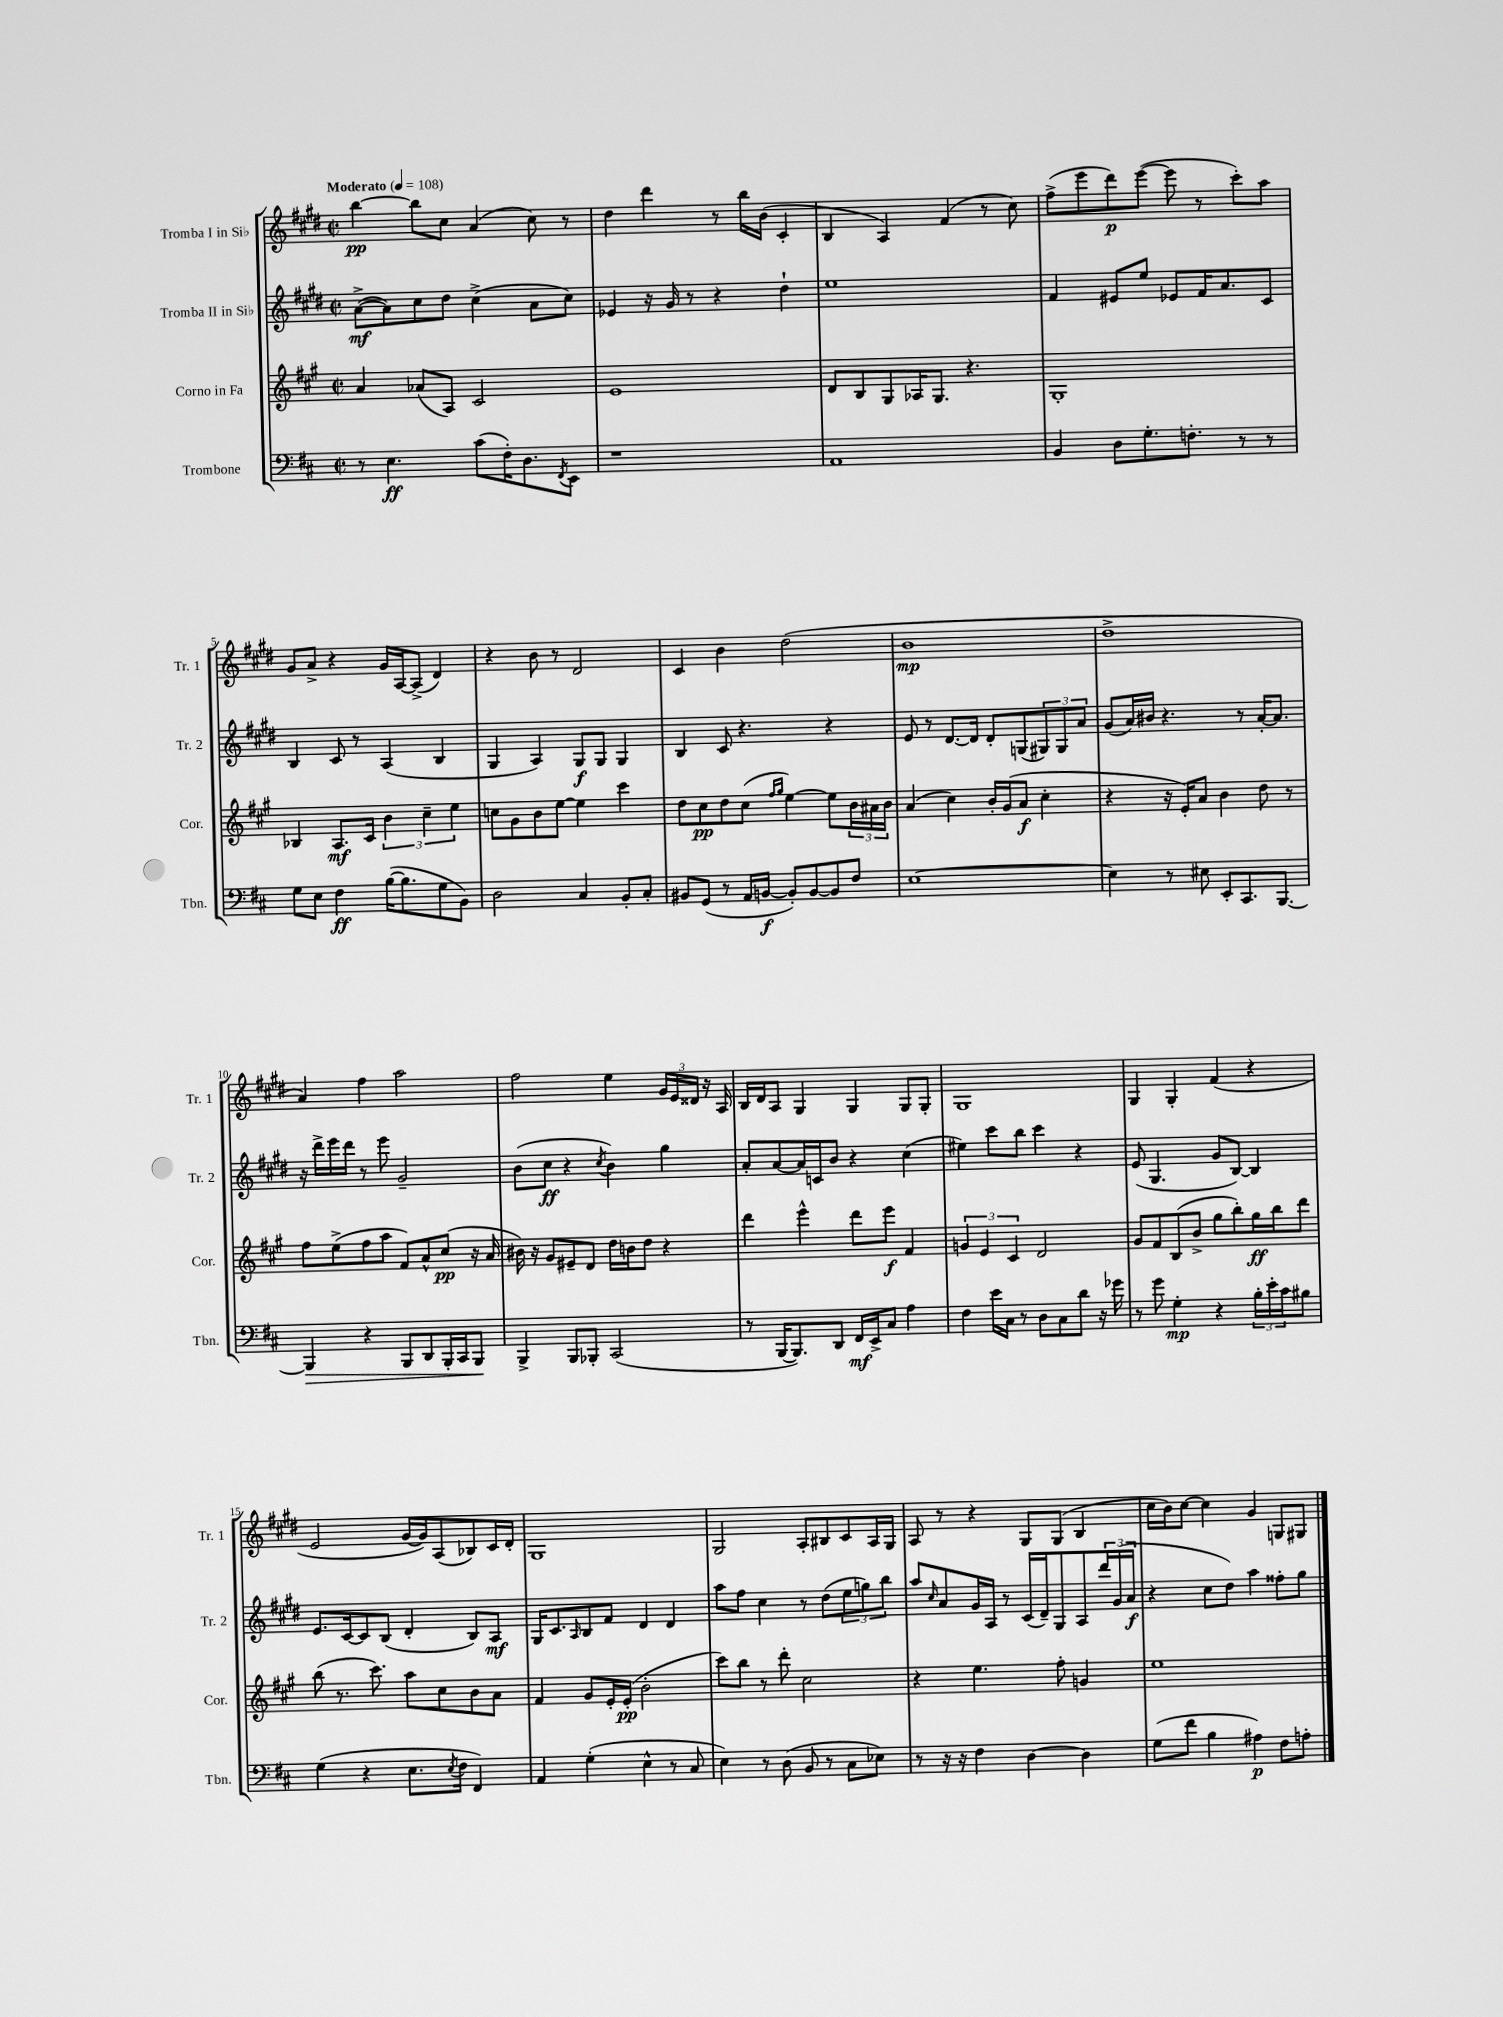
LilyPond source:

<<
\new StaffGroup <<
\new Staff = "s0" \with { instrumentName = "Tromba I in Sib" shortInstrumentName = "Tr. 1" } {
    \clef treble \key e \major \defaultTimeSignature \time 2/2 \tempo "Moderato" 4 = 108
    b''4~\pp b''8 cis''8 a'4( cis''8) r8 |
    dis''4 dis'''4 r8 b''16 b'16( cis'4-. |
    b4 a4) fis'4( r8 cis''8) |
    fis''8->( e'''8 dis'''8\p) e'''8~( e'''8 r8 cis'''8-.) a''8 |
    gis'8 a'8-> r4 gis'16 a16~ a8->( dis'4) |
    r4 b'8 r8 dis'2 |
    cis'4 b'4 dis''2( |
    b'1\mp |
    dis''1-> |
    a'4) fis''4 a''2 |
    fis''2 e''4 \tuplet 3/2 { gis'16 e'16 disis'16 } r16 a16 |
    b16 dis'16 a8 gis4 gis4 gis8 gis8-. |
    gis1 |
    gis4 gis4-. fis'4( r4 |
    e'2 gis'16~ gis'16) a8( bes8) cis'16 dis'16-. |
    gis1 |
    gis2 a8-. bis8 cis'8 a16 gis16 |
    a8 r8 r4 gis8 gis8( b4 |
    cis''16 b'16) cis''8~ cis''4 gis'4 g8 gis8 \bar "|." |
}
\new Staff = "s1" \with { instrumentName = "Tromba II in Sib" shortInstrumentName = "Tr. 2" } {
    \clef treble \key e \major \defaultTimeSignature \time 2/2
    a'8~->\mf( a'8) cis''8 dis''8 cis''4->( a'8 cis''8) |
    ees'4 r16 gis'16 r8 r4 dis''4-! |
    e''1 |
    fis'4 eis'8 e''8 ees'8 fis'16 a'8. cis'8 |
    b4 cis'8 r8 a4( b4 |
    gis4 a4) gis8\f gis8 gis4 |
    b4 cis'8 r4. r4 |
    e'8 r8 dis'8.~ dis'16 dis'8-. g8( \tuplet 3/2 { gis8) gis8 a'8 } |
    gis'8( a'16) bis'16 r4. r8 a'16~-. a'8. |
    r16 dis'''16-> e'''16 dis'''16 r8 e'''8 gis'2-- |
    b'8( cis''8\ff r4 \acciaccatura { cis''8 } b'4) gis''4 |
    a'8-. a'8~ a'16 c'16 b'8 r4 cis''4( |
    eis''4) cis'''8 b''8 cis'''4 r4 |
    e'8( gis4. gis'8 b8~) b4 |
    e'8. cis'16~ cis'8 b8( dis'4-. b8) a8\mf |
    gis16 cis'8. \grace { a16 } b8 fis'8 dis'4 dis'4 |
    a''8 fis''8 cis''4 r8 dis''8( \tuplet 3/2 { e''8 g''8) b''8 } |
    a''8 \grace { cis''16 } a'8 gis'16 a16 r8 cis'16( dis'16--) gis8 a8 \tuplet 3/2 { dis'''16 gis'16( a'16\f } |
    r4 cis''8 dis''8) a''4 fisis''8-. gis''8 \bar "|." |
}
\new Staff = "s2" \with { instrumentName = "Corno in Fa" shortInstrumentName = "Cor." } {
    \clef treble \key a \major \defaultTimeSignature \time 2/2
    a'4 aes'8( a8) cis'2 |
    e'1 |
    d'8 b8 gis8 aes16 gis8. r4. |
    gis1-. |
    bes4 a8.\mf cis'16 \tuplet 3/2 { b'4 cis''4-- e''4 } |
    c''8 gis'8 b'8 e''8~ e''4 cis'''4 |
    d''8 cis''8\pp d''8 cis''8( \grace { fis''16 gis''16 } e''4~) e''8 \tuplet 3/2 { b'16 ais'16 b'16 } |
    a'4( cis''4) b'16-. gis'16( a'8\f cis''4-. |
    r4 r16 e'16-.) a'8 b'4 d''8 r8 |
    fis''8 e''8->( fis''8 a''8 fis'8) a'8-^ cis''8\pp( r16 a'16 |
    bis'16) r16 gis'8 eis'8-- d'8 d''16 b'16 d''8 r4 |
    d'''4 e'''4-^ d'''8 e'''8\f fis'4 |
    \tuplet 3/2 { g'4 e'4 cis'4 } d'2 |
    gis'8 fis'8 b8( b'8-> gis''8 b''8-.) gis''16\ff b''16 d'''8 |
    b''8( r8. cis'''8.) a''8 cis''8 b'8 a'8 |
    fis'4 gis'8 e'16-. e'16-.\pp( b'2-. |
    cis'''8) b''8 r8 d'''8-. cis''2 |
    r4 e''4. fis''8-. g'4 |
    e''1 \bar "|." |
}
\new Staff = "s3" \with { instrumentName = "Trombone" shortInstrumentName = "Tbn." } {
    \clef bass \key d \major \defaultTimeSignature \time 2/2
    r8 e4.\ff cis'8( fis16-.) d8. \acciaccatura { fis,8 } e,8 |
    r1 |
    a,1 |
    b,4 d8 g8.-. f8.-. r8 r8 |
    g8 e8 fis4\ff b16~( b8. g8 b,8) |
    d2 cis4 b,8-. cis8-. |
    bis,8 g,8( r8 a,16 b,16~\f b,8-.) b,8~ b,8 fis8 |
    e1~ |
    e4 r8 eis8 e,8-. cis,8. b,,8.~ |
    b,,4\> r4 b,,8 d,8 b,,16-. cis,16 b,,8\! |
    b,,4-> b,,8 bes,,8-. cis,2( |
    r8 b,,16~ b,,8.) d,8 fis,16\mf e,16-> cis8 a4 |
    fis4 e'16 cis16 r8 d8 cis8 d'8 r16 ges'16 |
    r8 g'8 g4-.\mp r4 \tuplet 3/2 { b16-. e'16-. cis'16 } bis8 |
    g4( r4 e8. \acciaccatura { e8 } fis16 fis,4) |
    a,4 g4-.( e4-^ r8 cis8 |
    e4) r8 d8( b,8 r8 cis8 ees8) |
    r8 r16 r16 fis4 d4~ d4 |
    g8( fis'8 b4 ais4\p) fis8 a8-. \bar "|." |
}
>>
>>
